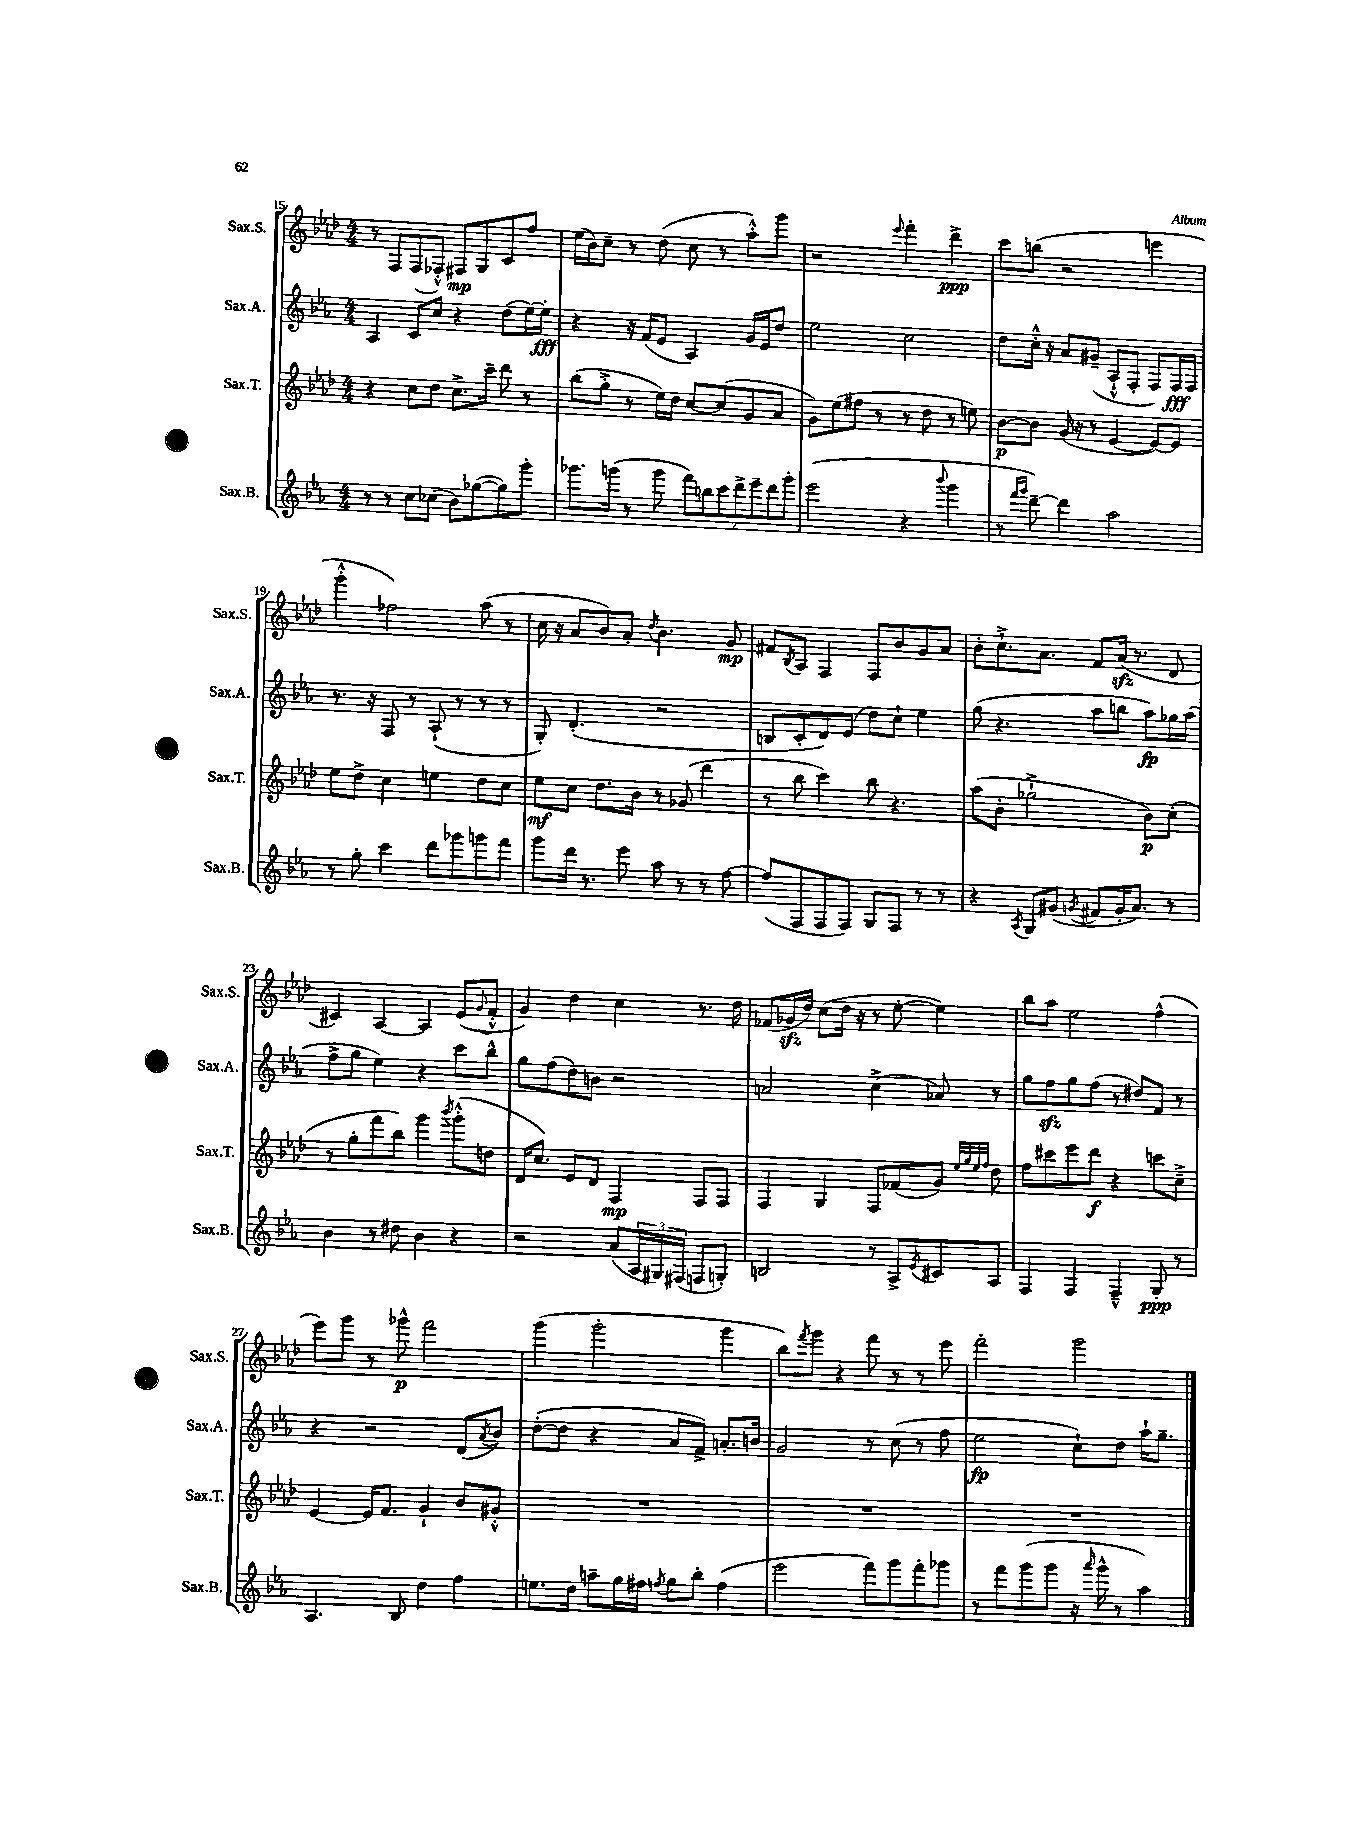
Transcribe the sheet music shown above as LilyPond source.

<<
\new StaffGroup <<
\new Staff = "s0" \with { instrumentName = "Sax.S." shortInstrumentName = "Sax.S." } {
    \clef treble \key aes \major \numericTimeSignature \time 4/4
    r8 f8 f8( fes8-.-^) fis8\mp g8 c'8 f''8 |
    ees''16( bes'16) c''8-- r8 des''8( c''8 r8 aes''8-.-^) g'''8 |
    r2 \appoggiatura { ees'''8 } f'''4-. des'''4->\ppp |
    c'''8 b''8( r2 e'''4 |
    g'''4-.-^ fes''2) aes''8( r8 |
    c''16 r16 aes'8 bes'8) aes'8-. \acciaccatura { des''8 } bes'4. g'8\mp |
    fis'8 \acciaccatura { bes8 } aes8 f4 f8 bes'8 g'8 aes'8 |
    bes'8-. c''8.-!-> aes'8. f'8 aes'16\sfz( r8. des'8 |
    cis'4) aes4~ aes4 ees'8( \appoggiatura { g'8 } f'8-.-^ |
    g'4) des''4 c''4 r8. des''16 |
    fes'8( ges'16\sfz des''16) c''8( des''16 r16 r8 ees''8~-. ees''4) |
    bes''8 aes''8 ees''2 f''4-^( |
    ees'''8) g'''8 r8 ges'''8-^\p f'''2 |
    g'''4( g'''2-. g'''4 |
    bes''8) \acciaccatura { f'''8 } g'''8 r4 f'''8 r8 r8 ees'''8 |
    f'''2-. g'''2 \bar "|." |
}
\new Staff = "s1" \with { instrumentName = "Sax.A." shortInstrumentName = "Sax.A." } {
    \clef treble \key ees \major \numericTimeSignature \time 4/4
    aes4 c'8 c''8 r4 d''8( ees''16~) ees''16-.\fff |
    r4 r16 f'16( ees'8 aes4) g'16 ees'16 d''8 |
    ees''2 c''2 |
    d''8 c''16-.-^ r16 aes'8 gis'8--( aes8-!-^ f8-. f8) f16\fff f16 |
    r8. r16 f8 r8 aes8-!( r8 r8 r8 |
    g8-.) d'4.-.( r2 |
    b8 c'8-. d'8) ees'8( d''8) c''8-! ees''4 |
    g''8( r4. aes''8 b''8 aes''8\fp) ges''16 aes''16( |
    f''8-> g''8 ees''4) r4 c'''8 bes''8-^ |
    g''8 f''8( d''8) b'8 r2 |
    a'2 c''4->( aes'8) r8 |
    g''8 f''8\sfz g''8 f''8( r8 dis''8) f'8 r8 |
    r4 r2 d'8( \acciaccatura { aes'8 } bes'8) |
    d''8~-.( d''8 r4 aes'8 f'8->) a'8.-. b'16 |
    g'2 r8 c''8( r8 f''8 |
    ees''2\fp c''8-!) d''8 aes''16-! g''8.-- \bar "|." |
}
\new Staff = "s2" \with { instrumentName = "Sax.T." shortInstrumentName = "Sax.T." } {
    \clef treble \key aes \major \numericTimeSignature \time 4/4
    r4 c''8 des''8 c''8.-> c'''16-- des'''8 r8 |
    bes''8( g''8-.-> r8 ees''16) des''16 c''8~ c''8( g'8 aes'8 |
    g'8) ees''8( fis''8 r8 r8 des''8 r8 e''8) |
    bes'8~\p bes'8 g'16( r16 r8 ees'4~ ees'8~) ees'8 |
    ees''8 des''8-> c''4 e''4 des''8 c''8 |
    ees''8\mf c''8 des''8. bes'16 r8 ges'8( des'''4 |
    r8 bes''8 c'''4) bes''8 r4. |
    aes''8( bes'8-. ges''2-!-> bes'8\p) c''8-.( |
    r8 g''8-. f'''8 bes''8) g'''4 \acciaccatura { bes'''8 } g'''8-.-^( d''8 |
    des'16 c''8.) ees'8 des'8 f4\mp f8 f8 |
    f4 g4 f8 fes'8( g'8) \grace { ees''32 g''32 ees''32 f''32 } des''8 |
    f''8 cis'''8 ees'''8 des'''8\f r4 c'''8 c''8---> |
    ees'4~ ees'16 f'8. g'4-! bes'8 gis'8-.-^ |
    R1 |
    R1 |
    R1 \bar "|." |
}
\new Staff = "s3" \with { instrumentName = "Sax.B." shortInstrumentName = "Sax.B." } {
    \clef treble \key ees \major \numericTimeSignature \time 4/4
    r8 r8 c''8 ces''8( bes'8) ges''8~( ges''8) g'''8-. |
    ges'''8. g'''16( r8 g'''8 \tuplet 7/4 { f'''8) b''8 c'''8 d'''8-> ees'''8-- d'''8 g'''8-. } |
    ees'''2( r4 \appoggiatura { bes'''8 } g'''4 |
    r8 \grace { f'''16 g'''16 } d'''8~--) d'''4 aes''2 |
    r8 g''8-. c'''4 d'''8 ges'''8 g'''8 f'''8 |
    g'''8 d'''16 r8. ees'''8 aes''8 r8 r8 f''8~ |
    f''8( f8 f8 f8) g8 f8 r8 r8 |
    r4 \acciaccatura { aes8 } g8 gis'8( \acciaccatura { g'8 } fis'8 g'16-. aes'8.) r8 |
    bes'4 r8 dis''8 bes'4 r4 |
    r2 aes'8( \tuplet 3/2 { aes16 gis16) fis16( } f8 g8-.) |
    b2 r8 aes8-> \acciaccatura { ees'8 } cis'8 aes8 |
    f4 f4 f4---^ g8-.\ppp r8 |
    aes4. bes8 d''4 f''4 |
    e''8. d''16 a''8-- g''16 fis''16 \acciaccatura { f''8 } g''8 bes''8-. f''4( |
    ees'''2 f'''8) g'''8 f'''8-. ges'''8 |
    r8 f'''8 g'''8( g'''8 r16 \grace { aes'''16 } g'''16-^ r8 aes''4) \bar "|." |
}
>>
>>
\layout { \context { \Score currentBarNumber = #15 } }
